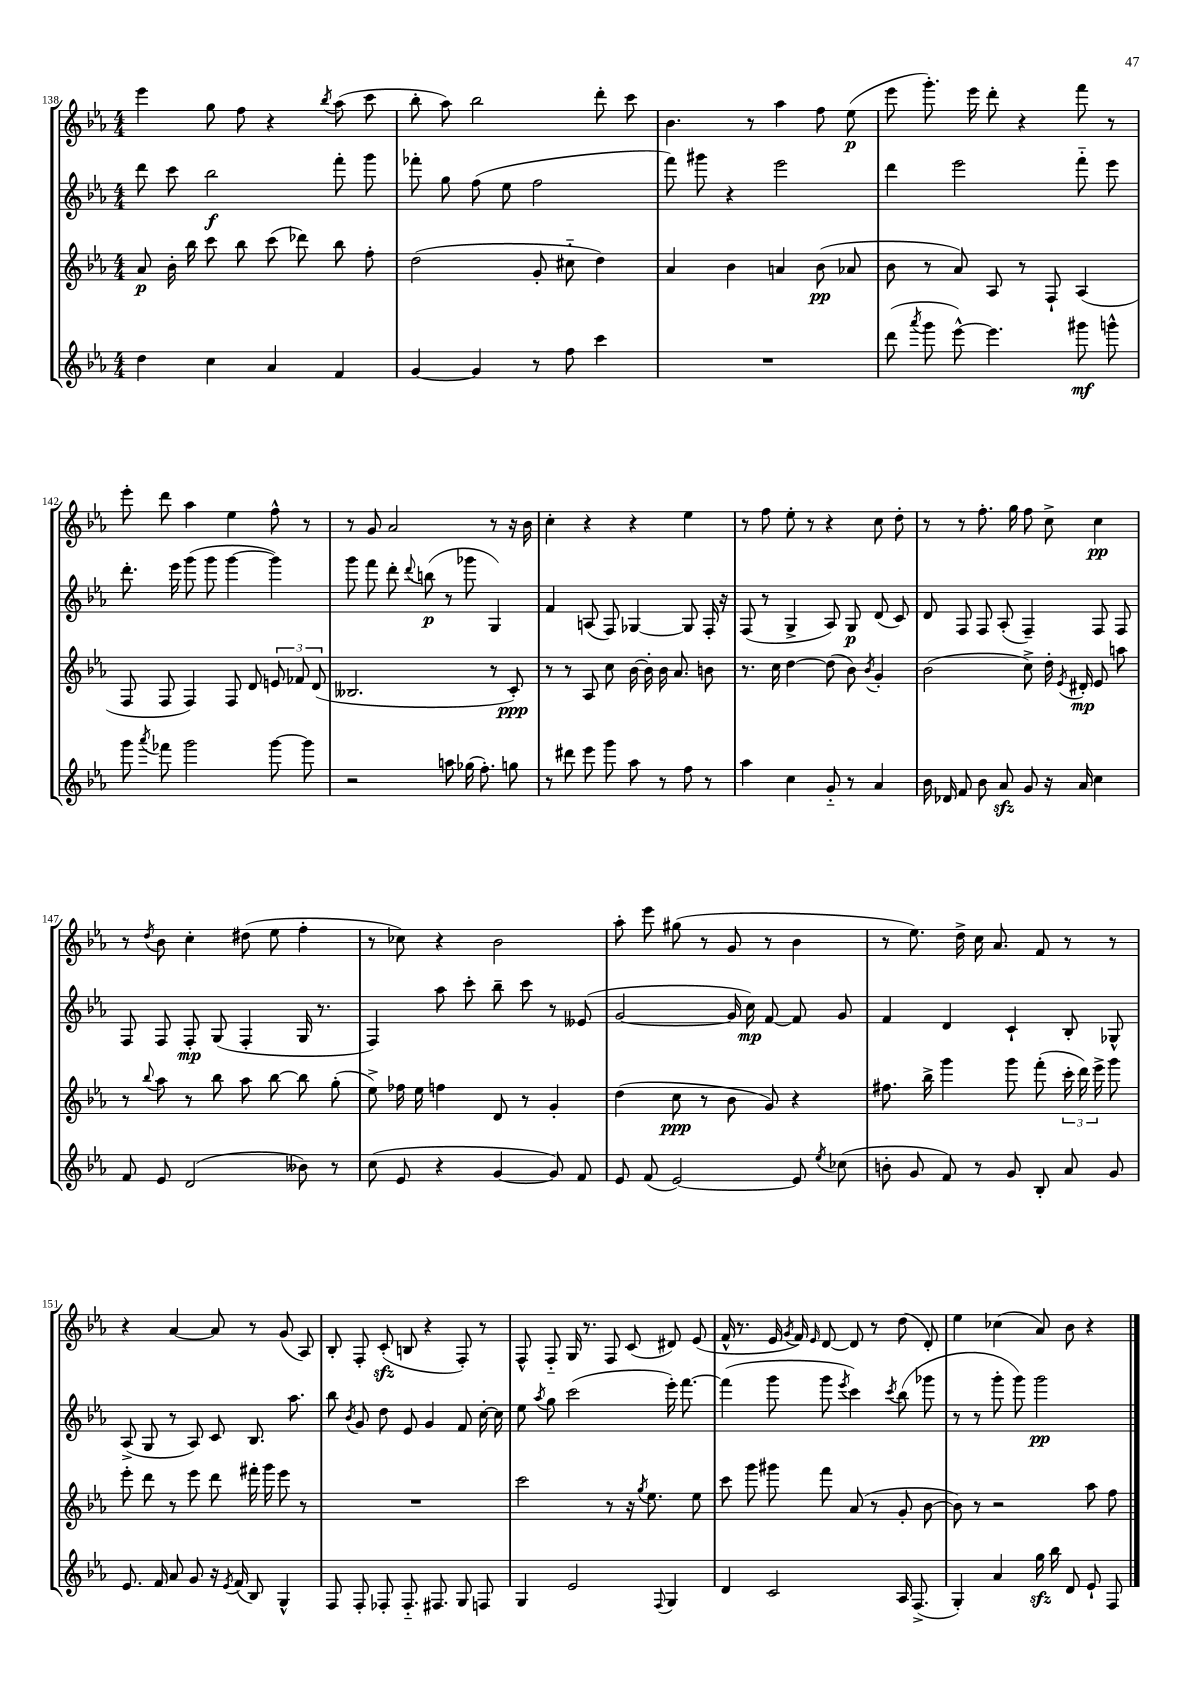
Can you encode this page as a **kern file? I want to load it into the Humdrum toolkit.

**kern	**dynam	**kern	**dynam	**kern	**dynam	**kern	**dynam
*part4	*part4	*part3	*part3	*part2	*part2	*part1	*part1
*staff4	*staff4	*staff3	*staff3	*staff2	*staff2	*staff1	*staff1
*clefG2	*	*clefG2	*	*clefG2	*	*clefG2	*
*k[b-e-a-]	*	*k[b-e-a-]	*	*k[b-e-a-]	*	*k[b-e-a-]	*
*M4/4	*	*M4/4	*	*M4/4	*	*M4/4	*
=138	=138	=138	=138	=138	=138	=138	=138
4dd\	.	8a-/	p	8ddd\	.	4eee-\	.
.	.	16b-'\	.	8ccc\	.	.	.
.	.	16bb-\	.	.	.	.	.
4cc\	.	8ccc\	.	2bb-\	f	8gg\	.
.	.	8bb-\	.	.	.	8ff\	.
4a-/	.	(8ccc\	.	.	.	4r	.
.	.	8ddd-X\)	.	.	.	.	.
.	.	.	.	.	.	8qbb-/	.
4f/	.	8bb-\	.	8fff'\	.	(8aa-\	.
.	.	8ff'\	.	8ggg\	.	8ccc\	.
=139	=139	=139	=139	=139	=139	=139	=139
[4g/	.	(2dd\	.	8fff-X'\	.	8bb-'\	.
.	.	.	.	8gg\	.	8aa-\)	.
4g/]	.	.	.	(8ff\	.	2bb-\	.
.	.	.	.	8ee-\	.	.	.
8r	.	8g'/	.	2ff\	.	.	.
8ff\	.	8cc#X\	.	.	.	.	.
4ccc\	.	4dd\)	.	.	.	8ddd'\	.
.	.	.	.	.	.	8ccc\	.
=140	=140	=140	=140	=140	=140	=140	=140
1r	.	4a-/	.	8fff\)	.	4.b-\	.
.	.	.	.	8ggg#X\	.	.	.
.	.	4b-\	.	4r	.	.	.
.	.	.	.	.	.	8r	.
.	.	4an/	.	2eee-\	.	4aa-\	.
.	.	(8b-\	pp	.	.	8ff\	.
.	.	8a-X/	.	.	.	(8ee-\	p
=141	=141	=141	=141	=141	=141	=141	=141
(8ddd\	.	8b-\	.	4ddd\	.	8eee-\	.
8qaaa-/	.	.	.	.	.	.	.
8ggg\	.	8r	.	.	.	8.ggg'\)	.
[8eee-^^\)	.	8a-/)	.	2eee-\	.	.	.
.	.	.	.	.	.	16eee-\	.
4.eee-\]	.	8A-/	.	.	.	8ddd'\	.
.	.	8r	.	.	.	4r	.
.	.	8F`/	.	.	.	.	.
8ggg#X\	mf	(4A-/	.	8fff\	.	8fff\	.
8gggn^^\	.	.	.	8eee-\	.	8r	.
!!LO:LB:g=z
=142	=142	=142	=142	=142	=142	=142	=142
8ggg\	.	8F/	.	8.ddd'\	.	8eee-'\	.
8qaaa-/	.	.	.	.	.	.	.
8fff-X\	.	8F/	.	.	.	8ddd\	.
.	.	.	.	16eee-\	.	.	.
2ggg\	.	4F/)	.	(8ggg\	.	4aa-\	.
.	.	.	.	8ggg\	.	.	.
.	.	8F/	.	[4ggg\	.	4ee-\	.
.	.	8d/	.	.	.	.	.
[8ggg\	.	12en/	.	4ggg\])	.	8ff^^\	.
.	.	12f-X/	.	.	.	.	.
8ggg\]	.	.	.	.	.	8r	.
.	.	(12d/	.	.	.	.	.
=143	=143	=143	=143	=143	=143	=143	=143
2r	.	2.B--X/	.	8ggg\	.	8r	.
.	.	.	.	8fff\	.	8g/	.
.	.	.	.	8ddd'\	.	2a-/	.
.	.	.	.	8qqddd/	.	.	.
.	.	.	.	(8bbn\	p	.	.
8aan\	.	.	.	8r	.	.	.
(16gg-X\	.	.	.	8ggg-X\	.	.	.
8.ff'\)	.	.	.	.	.	.	.
.	.	8r	.	4G/)	.	8r	.
8ggn\	.	8c'/)	ppp	.	.	16r	.
.	.	.	.	.	.	16b-\	.
=144	=144	=144	=144	=144	=144	=144	=144
8r	.	8r	.	4f/	.	4cc'\	.
8ddd#X\	.	8r	.	.	.	.	.
8eee-\	.	8A-/	.	(8An/	.	4r	.
8ggg\	.	8cc\	.	8F/)	.	.	.
8aa-\	.	[16b-\	.	[4G-X/	.	4r	.
.	.	16b-'\]	.	.	.	.	.
8r	.	16b-\	.	.	.	.	.
.	.	8.a-/	.	.	.	.	.
8ff\	.	.	.	8G-/]	.	4ee-\	.
8r	.	8bn\	.	16F'/	.	.	.
.	.	.	.	16r	.	.	.
=145	=145	=145	=145	=145	=145	=145	=145
4aa-\	.	8.r	.	(8F/	.	8r	.
.	.	.	.	8r	.	8ff\	.
.	.	16cc\	.	.	.	.	.
4cc\	.	[4dd\	.	4G^/	.	8ee-'\	.
.	.	.	.	.	.	8r	.
8g/	.	(8dd\]	.	8A-/)	.	4r	.
8r	.	8b-\)	.	8G/	p	.	.
.	.	8qb-/	.	.	.	.	.
4a-/	.	4g'/	.	(8d/	.	8cc\	.
.	.	.	.	8c/)	.	8dd'\	.
=146	=146	=146	=146	=146	=146	=146	=146
16b-\	.	(2b-\	.	8d/	.	8r	.
16d-X/	.	.	.	.	.	.	.
8f/	.	.	.	8F/	.	8r	.
8b-\	.	.	.	8F/	.	8.ff'\	.
8a-zz/	.	.	.	(8A-'/	.	.	.
.	.	.	.	.	.	16gg\	.
8g/	.	8cc^\)	.	4F~/)	.	8ff\	.
16r	.	16dd'\	.	.	.	8cc^\	.
.	.	8qe-/	.	.	.	.	.
16a-/	.	16d#X'/	mp	.	.	.	.
4cc\	.	8e-/	.	8F/	.	4cc\	pp
.	.	8aan\	.	8F/	.	.	.
!!LO:LB:g=z
=147	=147	=147	=147	=147	=147	=147	=147
8f/	.	8r	.	8F/	.	8r	.
.	.	8qqbb-/	.	.	.	8qdd/	.
8e-/	.	8aa-\	.	8F/	.	8b-\	.
(2d/	.	8r	.	8F'/	mp	4cc'\	.
.	.	8bb-\	.	(8G/	.	.	.
.	.	8aa-\	.	4F'/	.	(8dd#X\	.
.	.	[8bb-\	.	.	.	8ee-\	.
8b--X\)	.	8bb-\]	.	16G/	.	4ff'\	.
.	.	.	.	8.r	.	.	.
8r	.	(8gg'\	.	.	.	.	.
=148	=148	=148	=148	=148	=148	=148	=148
(8cc\	.	8ee-^\)	.	4F/)	.	8r	.
8e-/	.	16ff-X\	.	.	.	8cc-X\)	.
.	.	16ee-\	.	.	.	.	.
4r	.	4ffn\	.	8aa-\	.	4r	.
.	.	.	.	8ccc'\	.	.	.
[4g/	.	8d/	.	8bb-~\	.	2b-\	.
.	.	8r	.	8ccc\	.	.	.
8g/])	.	4g'/	.	8r	.	.	.
8f/	.	.	.	(8e--X/	.	.	.
=149	=149	=149	=149	=149	=149	=149	=149
8e-/	.	(4dd\	.	[2g/	.	8aa-'\	.
(8f/	.	.	.	.	.	8eee-\	.
[2e-/)	.	8cc\	ppp	.	.	(8gg#X\	.
.	.	8r	.	.	.	8r	.
.	.	8b-\	.	16g/]	.	8g/	.
.	.	.	.	16cc\)	mp	.	.
.	.	8g/)	.	[8f/	.	8r	.
8e-/]	.	4r	.	8f/]	.	4b-\	.
8qee-/	.	.	.	.	.	.	.
(8cc-X\	.	.	.	8g/	.	.	.
=150	=150	=150	=150	=150	=150	=150	=150
8bn'\	.	8.ff#X\	.	4f/	.	8r	.
8g/	.	.	.	.	.	8.ee-\)	.
.	.	16bb-^\	.	.	.	.	.
8f/)	.	4ggg\	.	4d/	.	.	.
.	.	.	.	.	.	16dd^\	.
8r	.	.	.	.	.	16cc\	.
.	.	.	.	.	.	8.a-/	.
8g/	.	8ggg\	.	4c`/	.	.	.
8B-'/	.	(8fff'\	.	.	.	8f/	.
8a-/	.	24ccc'\	.	8B-'/	.	8r	.
.	.	24ddd\)	.	.	.	.	.
.	.	24eee-^\	.	.	.	.	.
8g/	.	8ggg\	.	8G-X^^/	.	8r	.
!!LO:LB:g=z
=151	=151	=151	=151	=151	=151	=151	=151
8.e-/	.	8eee-'\	.	(8A-^/	.	4r	.
.	.	8ddd\	.	8G/	.	.	.
16f/	.	.	.	.	.	.	.
8a-/	.	8r	.	8r	.	[4a-/	.
8g/	.	8eee-\	.	8A-/)	.	.	.
16r	.	8ddd\	.	8c/	.	8a-/]	.
8qe-/	.	.	.	.	.	.	.
(16f/	.	.	.	.	.	.	.
8B-/)	.	16fff#X'\	.	8.B-/	.	8r	.
.	.	16ggg\	.	.	.	.	.
4G^^/	.	8eee-\	.	.	.	(8g/	.
.	.	.	.	8.aa-\	.	.	.
.	.	8r	.	.	.	8A-/)	.
=152	=152	=152	=152	=152	=152	=152	=152
8F/	.	1r	.	8bb-\	.	8B-'/	.
.	.	.	.	8qb-/	.	.	.
8F'/	.	.	.	8g/	.	8F'/	.
8F-X'/	.	.	.	8dd\	.	(8czz'/	.
8.F-/	.	.	.	8e-/	.	8Bn/	.
.	.	.	.	4g/	.	4r	.
8.F#X/	.	.	.	.	.	.	.
8G/	.	.	.	8f/	.	8F'/)	.
8Fn/	.	.	.	[16cc'\	.	8r	.
.	.	.	.	16cc\]	.	.	.
=153	=153	=153	=153	=153	=153	=153	=153
4G/	.	2ccc\	.	8ee-\	.	8F^^/	.
.	.	.	.	8qaa-/	.	.	.
.	.	.	.	8gg\	.	8F/	.
2e-/	.	.	.	(2ccc\	.	16G/	.
.	.	.	.	.	.	8.r	.
.	.	8r	.	.	.	8F/	.
.	.	16r	.	.	.	(8c/	.
.	.	8qgg/	.	.	.	.	.
.	.	8.ee-\	.	.	.	.	.
8qqF/	.	.	.	.	.	.	.
4G/	.	.	.	16eee-'\)	.	8d#X/)	.
.	.	.	.	[8.fff\	.	.	.
.	.	8ee-\	.	.	.	(8e-/	.
=154	=154	=154	=154	=154	=154	=154	=154
4d/	.	8ccc\	.	(4fff\]	.	16f^^/	.
.	.	.	.	.	.	8.r	.
.	.	8ggg\	.	.	.	.	.
2c/	.	8ggg#X\	.	8ggg\	.	16e-/	.
.	.	.	.	.	.	8qg/	.
.	.	.	.	.	.	16f/)	.
.	.	.	.	.	.	16qqe-/	.
.	.	8fff\	.	8ggg\	.	[8d/	.
.	.	.	.	8qeee-/	.	.	.
.	.	(8a-/	.	4ccc\)	.	8d/]	.
.	.	8r	.	.	.	8r	.
.	.	.	.	8qccc/	.	.	.
16A-/	.	8g'/	.	(8bb-\	.	(8dd\	.
(8.F^/	.	.	.	.	.	.	.
.	.	[8b-\	.	8ggg-X\	.	8d'/)	.
=155	=155	=155	=155	=155	=155	=155	=155
4G'/)	.	8b-\])	.	8r	.	4ee-\	.
.	.	8r	.	8r	.	.	.
4a-/	.	2r	.	8ggg'\	.	(4cc-X\	.
.	.	.	.	8ggg\)	.	.	.
16ggzz\	.	.	.	2ggg\	pp	8a-/)	.
16bb-\	.	.	.	.	.	.	.
8d/	.	.	.	.	.	8b-\	.
8e-`/	.	8aa-\	.	.	.	4r	.
8F/	.	8ff\	.	.	.	.	.
==	==	==	==	==	==	==	==
*-	*-	*-	*-	*-	*-	*-	*-
